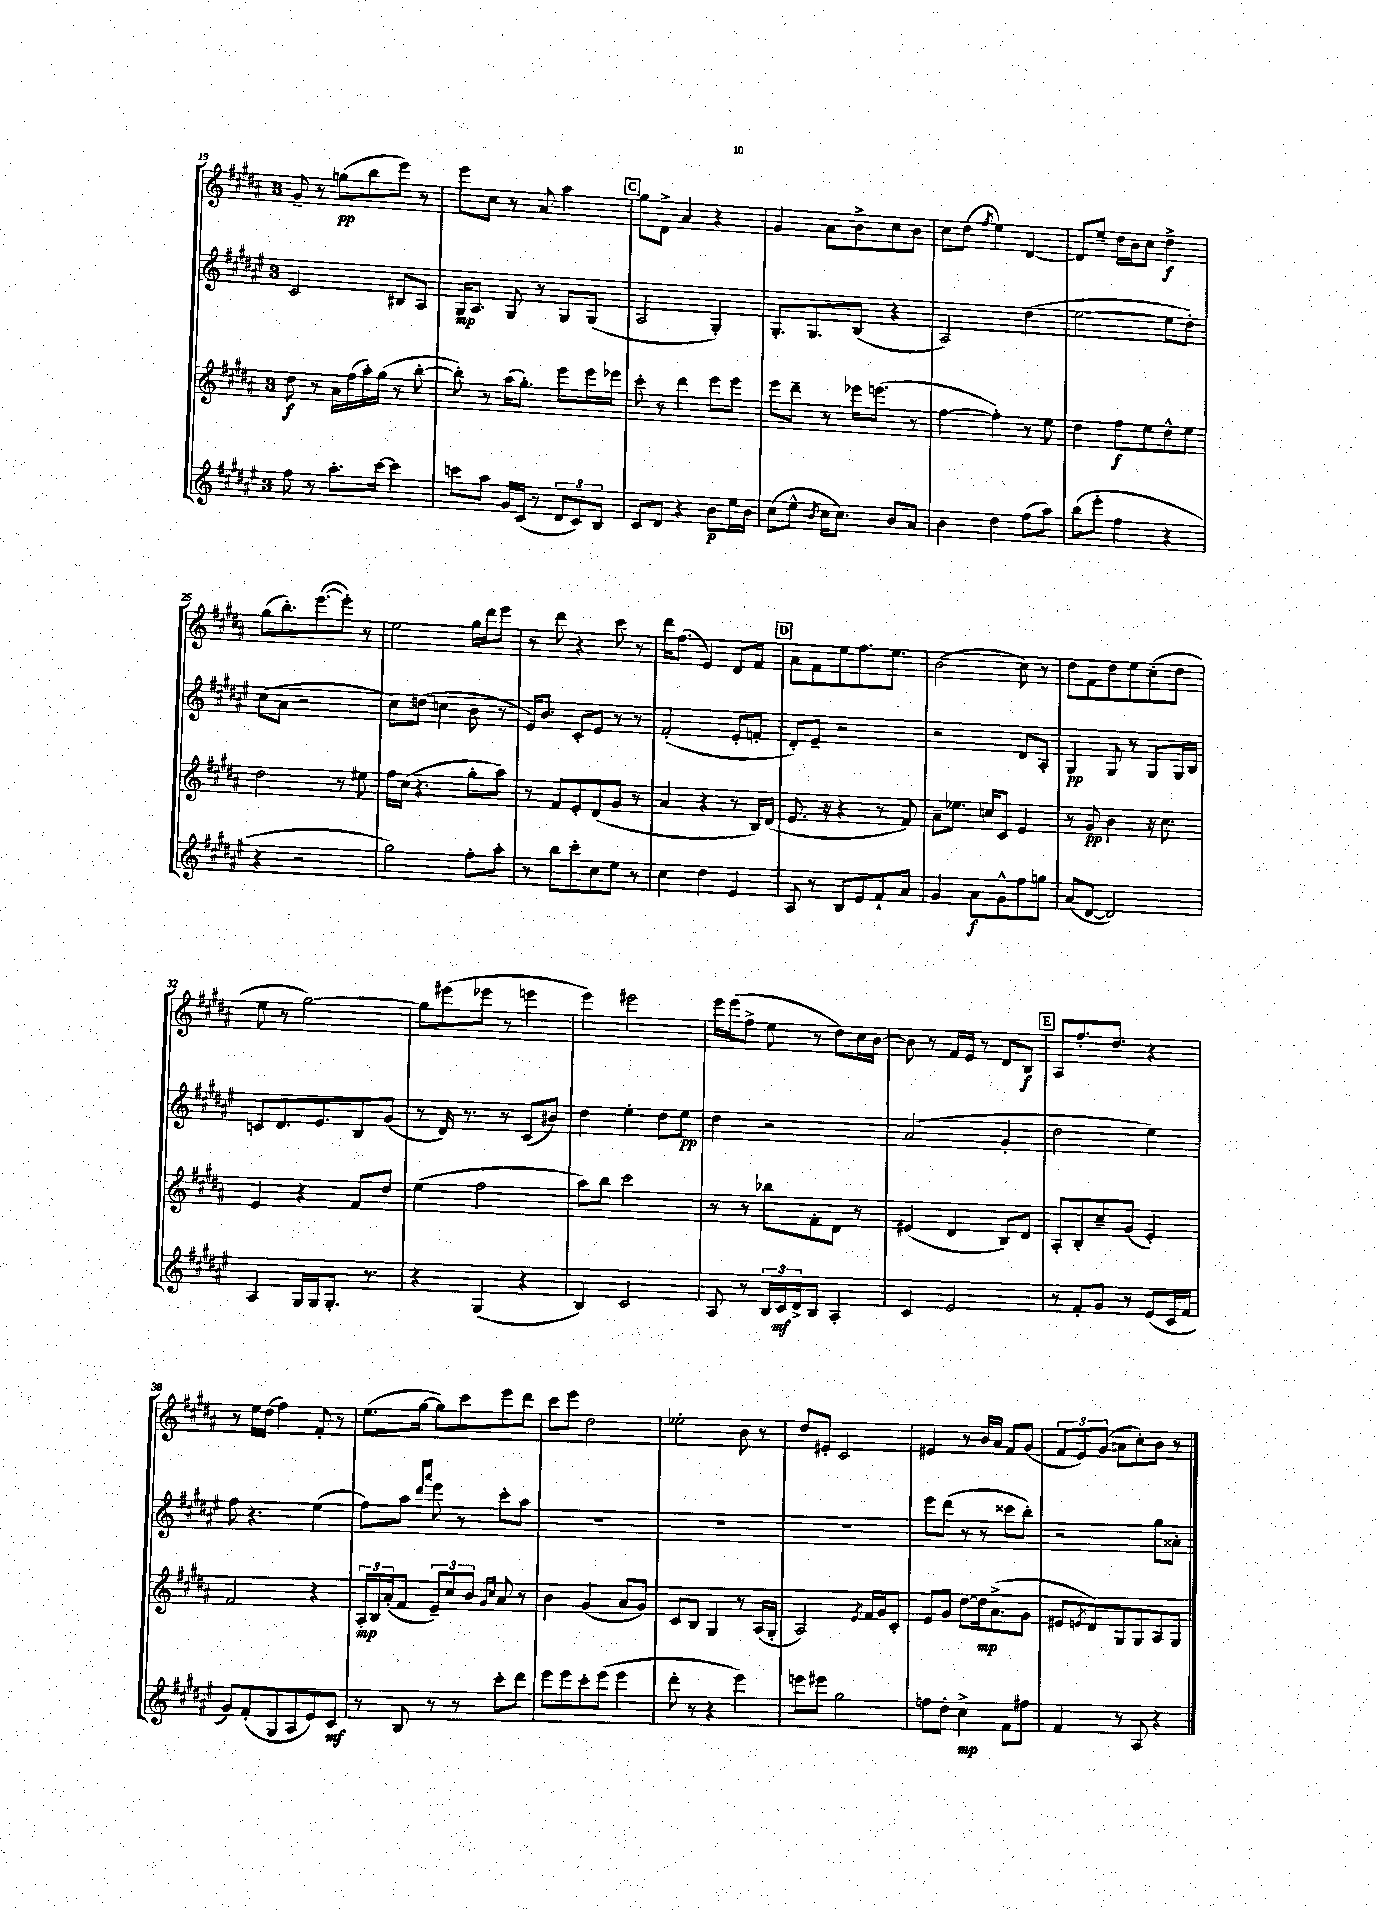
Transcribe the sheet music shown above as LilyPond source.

<<
\new StaffGroup <<
\new Staff = "s0" {
    \clef treble \key b \major \once \override Staff.TimeSignature.style = #'single-digit \time 3/4
    gis'8-- r8 g''8\pp( b''8 e'''8) r8 |
    e'''8 cis''8 r8 ais'8 ais''4 |
    \mark \markup { \box "C" } gis''8 dis'8-> ais'4 r4 |
    gis'4 ais'8 b'8-> cis''8 b'8 |
    cis''8 dis''8( \acciaccatura { fis''8 } e''4) dis'4~ |
    dis'8 e''8-- dis''16 b'16 cis''8 dis''4->\f |
    gis''8( b''8.-.) e'''8.~( e'''8-.) r8 |
    e''2 gis''16 dis'''16 e'''8 |
    r8 dis'''8 r4 cis'''8 r8 |
    dis'''16 fis''8.( e'4) dis'8 fis'8 |
    \mark \markup { \box "D" } ais'8 fis'8 e''8 fis''8. e''8. |
    b'2( cis''8) r8 |
    dis''8 fis'8 dis''8 e''8 cis''8-.( dis''8 |
    e''8 r8 gis''2~) |
    gis''8 eis'''8( ees'''8 r8 e'''4 |
    e'''4) eis'''2 |
    e'''16 e'''16( fis''8-> e''8 r8 dis''8) cis''16 b'16~ |
    b'8 r8 fis'16 e'16 r8 dis'8 b8\f |
    \mark \markup { \box "E" } ais8 fis''8.-. dis''8. r4 |
    r8 e''16 dis''16( fis''4) fis'8-. r8 |
    e''8.( gis''16~ gis''8) cis'''8 e'''8 dis'''8 |
    cis'''8 e'''8 dis''2 |
    ees''2-. b'8 r8 |
    dis''8 eis'8-. cis'2 |
    eis'4 r8 b'16 ais'16 fis'8 gis'8( |
    \tuplet 3/2 { fis'8 e'8) gis'8( } a'8 cis''8-.) b'8 r8 \bar "|." |
}
\new Staff = "s1" {
    \clef treble \key fis \major \once \override Staff.TimeSignature.style = #'single-digit \time 3/4
    cis'2 bis8 ais8 |
    gis16\mp ais8. gis8 r8 gis8 gis8( |
    \mark \markup { \box "C" } ais2 gis4-.) |
    gis8.-. gis8. b8( r4 |
    ais2) dis''4( |
    eis''2~ eis''8 dis''8-.) |
    cis''8( ais'8 r2 |
    cis''8) d''8( c''4 b'8 r8 |
    eis'16) b'8. cis'8-. eis'8 r8 r8 |
    fis'2-.( eis'8-. f'8-. |
    \mark \markup { \box "D" } dis'8-.) eis'8-- r2 |
    r2 dis'8 ais8-. |
    gis4\pp gis8 r8 gis8 gis16 b16 |
    c'8 dis'8. eis'8. b8 gis'8( |
    r8 dis'16) r8. r8 cis'8( bis'8) |
    dis''4 eis''4-. dis''8 eis''8\pp |
    dis''4 r2 |
    ais'2( gis'4-. |
    \mark \markup { \box "E" } dis''2 eis''4) |
    fis''8 r4. eis''4( |
    fis''8) ais''8 \grace { dis'''16 ais'''16 } eis'''8 r8 cis'''8-. ais''8 |
    R2. |
    R2. |
    R2. |
    eis'''8 dis'''8( r8 r8 cisis'''8 b''8-.) |
    r2 gis''8 aisis'8-. \bar "|." |
}
\new Staff = "s2" {
    \clef treble \key b \major \once \override Staff.TimeSignature.style = #'single-digit \time 3/4
    dis''8\f r8 ais'16 fis''16( ais''16-.) gis''16( r8 b''8~-. |
    b''8-.) r8 ais''16( gis''8.-.) e'''8 e'''16 ees'''16 |
    \mark \markup { \box "C" } cis'''8-. r8 dis'''4 e'''8 e'''8 |
    e'''8 dis'''8-- r8 ees'''16 e'''8.( r8 |
    fis''4~ fis''4-.) r8 e''8 |
    dis''4 fis''8\f e''8 dis''8-^ e''8 |
    dis''2 r8 eis''8 |
    fis''16 cis''16( r4. gis''8-. ais''8) |
    r8 fis'8 e'8-. dis'8( gis'8 r8 |
    ais'4 r4 r8 b16) dis'16( |
    \mark \markup { \box "D" } e'8. r16 r4 r8 fis'8) |
    ais'8-- ees''8. c''16 cis'8 e'4 |
    r8 gis'8\pp b'4 r16 cis''8. |
    e'4 r4 fis'8 dis''8 |
    e''4( fis''2 |
    ais''8) b''8 cis'''2 |
    r8 r8 bes''8 fis'8-. dis'8 r8 |
    eis'4( dis'4 b8) dis'8 |
    \mark \markup { \box "E" } ais8-. b8-. cis''8-- gis'8( e'4-.) |
    fis'2 r4 |
    \tuplet 3/2 { ais16-.\mp b16 ais'16-.( } fis'8 \tuplet 3/2 { e'8--) cis''8 b'8 } \grace { gis'16 cis''16 } ais'8 r8 |
    b'4 gis'4( ais'8 gis'8) |
    cis'8 b8 gis4 r8 ais16( gis16-. |
    ais2) \acciaccatura { e'8 } fis'16 gis'16 cis'8-. |
    e'8 gis'8 dis''8~ dis''16\mp ais'8.->( gis'8 |
    eis'8 \acciaccatura { e'8 } dis'8) gis8 gis8 ais8 gis8 \bar "|." |
}
\new Staff = "s3" {
    \clef treble \key fis \major \once \override Staff.TimeSignature.style = #'single-digit \time 3/4
    fis''8 r8 ais''8.-. cis'''16~ cis'''4 |
    c'''8 ais''8 gis'16 cis'16( r8 \tuplet 3/2 { dis'8 cis'8) b8 } |
    \mark \markup { \box "C" } cis'8 dis'8 r4 b'8\p eis''16 b'16 |
    cis''8( eis''8-^ \acciaccatura { b'8 } cis''16 cis''8.) b'8 ais'8 |
    b'4 dis''4 fis''8( ais''8) |
    b''8( eis'''8-. fis''4 r4 |
    r4 r2 |
    gis''2) fis''8-. ais''8-. |
    r8 b''8 cis'''8-. cis''8 eis''8 r8 |
    cis''4 dis''4 eis'4 |
    \mark \markup { \box "D" } ais8 r8 b8 eis'8 fis'8-! ais'8 |
    gis'4 ais'8\f gis'8-^ fis''8 g''8 |
    ais'8( dis'8~ dis'2) |
    ais4 gis16 gis16 gis8.-. r8. |
    r4 gis4( r4 |
    b4) cis'2 |
    ais8 r8 \tuplet 3/2 { b16 cis'16\mf dis'16-> } b8 ais4-. |
    cis'4 eis'2 |
    \mark \markup { \box "E" } r8 fis'8-. gis'8 r8 eis'8( cis'16 fis'16 |
    gis'8) fis'8-.( gis8 ais8 eis'8) cis'8\mf |
    r8 b8 r8 r8 cis'''8-. dis'''8 |
    eis'''8 eis'''8 cis'''8-. eis'''8( eis'''4 |
    dis'''8-. r8 r4 eis'''4) |
    e'''8 eis'''8 gis''2 |
    f''8 dis''8-. cis''4->\mp fis'8 fis''8 |
    fis'4 r8 ais8 r4 \bar "|." |
}
>>
>>
\layout { \context { \Score currentBarNumber = #19 } }
